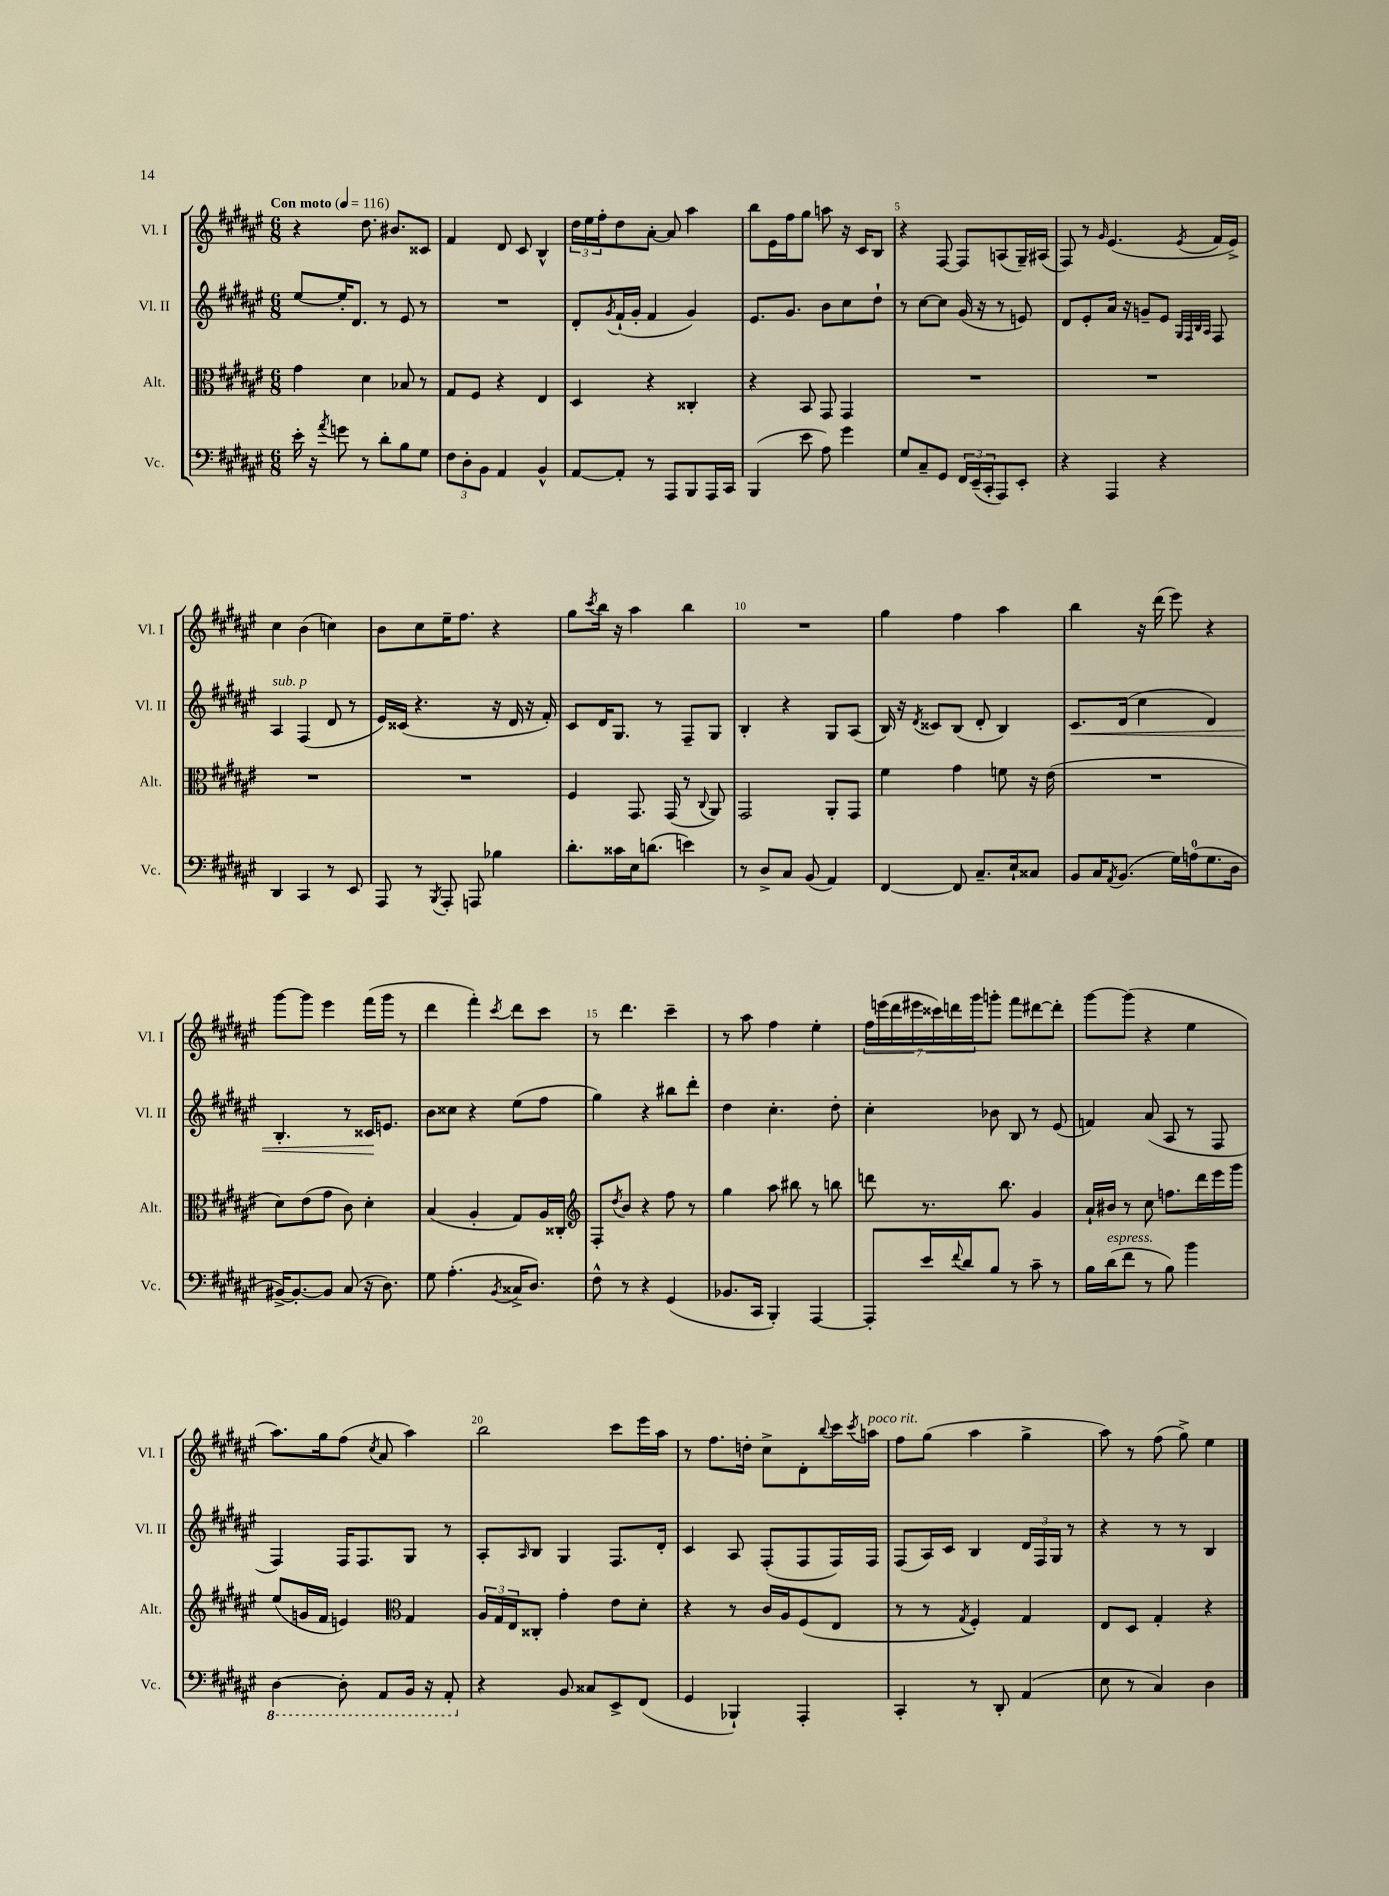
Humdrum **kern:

**kern	**kern	**kern	**dynam	**kern
*part4	*part3	*part2	*part2	*part1
*staff4	*staff3	*staff2	*staff2	*staff1
*I"Vc.	*I"Alt.	*I"Vl. II	*	*I"Vl. I
*I'Vc.	*I'Alt.	*I'Vl. II	*	*I'Vl. I
*clefF4	*clefC3	*clefG2	*	*clefG2
*k[f#c#g#d#a#e#]	*k[f#c#g#d#a#e#]	*k[f#c#g#d#a#e#]	*	*k[f#c#g#d#a#e#]
*M6/8	*M6/8	*M6/8	*	*M6/8
*MM116	*MM116	*MM116	*	*MM116
=1	=1	=1	=1	=1
!	!	!	!	!LO:TX:a:B:t=Con moto
16e#'\	4g#\	[8ee#/L	.	4r
16r	.	.	.	.
8qa#/	.	.	.	.
8gn\	.	16ee#'/K]	.	.
.	.	8.d#/J	.	.
8r	4d#\	.	.	8.dd#\
8d#'\L	.	8r	.	.
.	.	.	.	8.b#X/L
8B\	8B-X/	8e#/	.	.
8G#\J	8r	8r	.	8c##X/J
=2	=2	=2	=2	=2
12F#\L	8G#/L	2.r	.	4f#/
12D#'\	.	.	.	.
.	8F#/J	.	.	.
12BB\J	.	.	.	.
4AA#/	4r	.	.	8d#/
.	.	.	.	8c#/
4BB^^/	4E#/	.	.	4B^^/
=3	=3	=3	=3	=3
[8AA#/L	4D#/	8d#'/L	.	24dd#\LL
.	.	.	.	24ee#\
.	.	.	.	24ff#'\J
.	.	8qg#/	.	.
8AA#'/J]	.	(16f#`/L	.	8dd#\
.	.	16g#'/JJ	.	.
8r	4r	4f#/	.	[8a#'\J
8AAA#/L	.	.	.	8a#/]
8BBB/	4C##X'/	4g#/)	.	4aa#\
16AAA#/L	.	.	.	.
16CC#/JJ	.	.	.	.
=4	=4	=4	=4	=4
(4BBB/	4r	8.e#/L	.	8bb\L
.	.	.	.	16e#\L
.	.	8.g#/J	.	16ff#\J
8e#\	8BB/	.	.	8gg#\J
8A#\)	8GG#/	8b\L	.	8aan\
4g#\	4GG#/	8cc#\	.	16r
.	.	.	.	16c#/KL
.	.	8dd#`\J	.	8B/J
=5	=5	=5	=5	=5
8G#/L	2.r	8r	.	4r
8C#~/	.	[8cc#\L	.	.
8GG#/J	.	8cc#\J]	.	[8F#/
24FF#/LL	.	(16g#/	.	8F#/L]
(24EE#~/	.	.	.	.
.	.	16r	.	.
24CC#'/J	.	.	.	.
8AAA#/)	.	8r	.	(8An/
8EE#'/J	.	8en/)	.	16G#~/L)
.	.	.	.	(16A#X/JJ
=6	=6	=6	=6	=6
4r	2.r	8d#/L	.	8F#/)
.	.	8e#'/	.	8r
.	.	.	.	16qqg#/
4AAA#/	.	16a#/Jk	.	(4.e#/
.	.	16r	.	.
.	.	8gn~/L	.	.
4r	.	8e#/J	.	.
.	.	32qqG#/LLL	.	.
.	.	32qqF#/	.	.
.	.	32qqB/	.	.
.	.	32qqA#/JJJ	.	8qe#/
.	.	8F#/	.	16f#/LL
.	.	.	.	16e#^/JJ)
!!LO:LB:g=z
=7	=7	=7	=7	=7
!	!	!LO:TX:a:i:t=sub. p	!	!
4DD#/	2.r	4A#/	.	4cc#\
4CC#/	.	(4F#/	.	(4b\
8r	.	8d#/	.	4ccn\)
8EE#/	.	8r	.	.
=8	=8	=8	=8	=8
8AAA#/	2.r	16e#/LL)	.	8b\L
.	.	(16c##X/JJ	.	.
8r	.	4.r	.	8cc#\
8qBBB/	.	.	.	.
8AAA#'/	.	.	.	16ee#~\K
.	.	.	.	8.ff#\J
8AAAn/	.	.	.	.
4B-X\	.	16r	.	4r
.	.	16d#/	.	.
.	.	16r	.	.
.	.	16f#'/)	.	.
=9	=9	=9	=9	=9
8.d#'\L	4F#/	8c#/L	.	8gg#\L
.	.	.	.	8qccc#/
.	.	16d#/K	.	16bb\Jk
16c##X\L	.	8.G#/J	.	16r
16E#\J	8.GG#/	.	.	4aa#\
(8.dn\J	.	.	.	.
.	.	8r	.	.
.	(16GG#/	.	.	.
4en\)	8r	8F#~/L	.	4bb\
.	8qqC#/	.	.	.
.	8AA#/)	8G#/J	.	.
=10	=10	=10	=10	=10
8r	2GG#/	4B'/	.	2.r
8D#^/L	.	.	.	.
8C#/J	.	4r	.	.
(8BB/	.	.	.	.
4AA#/)	8AA#'/L	8G#/L	.	.
.	8GG#/J	(8A#/J	.	.
=11	=11	=11	=11	=11
[4FF#/	4f#\	16B/)	.	4gg#\
.	.	16r	.	.
.	.	8qd#/	.	.
.	.	8c##X/L	.	.
8FF#/]	4g#\	(8B/J	.	4ff#\
8.C#~/L	.	8d#'/	.	.
.	8fn\	4B/)	.	4aa#\
16E#`/k	.	.	.	.
8C##X/J	16r	.	.	.
.	(16e#\	.	.	.
=12	=12	=12	=12	=12
!	!	!	!LO:HP:b	!
8BB/L	2.r	8.c#/L	<	4bb\
16C#/K	.	.	.	.
8qAA#/	.	.	.	.
(8.BB/J	.	(16d#/Jk	.	.
.	.	4cc#\	.	16r
.	.	.	.	(16ddd#\
16G#\LL)	.	.	.	8eee#\)
(16An\J	.	.	.	.
8.G#\	.	4d#/)	.	4r
16D#\Jk	.	.	.	.
!!LO:LB:g=z
=13	=13	=13	=13	=13
[16BB#X^/KL)	8d#\L)	4.B'/	.	[8ggg#\L
8.BB#'/_	.	.	.	.
.	(8e#\	.	.	8ggg#\J]
8BB#/J]	8g#\J	.	.	4eee#\
(8C#/	8c#\)	8r	.	.
16r	4d#'\	16c##X/KL	.	(16fff#\LL
8.D#\)	.	8.en/J	[	16ggg#\JJ
.	.	.	.	8r
=14	=14	=14	=14	=14
8G#\	(4B/	8b\L	.	4ddd#\
(4.A#'\	.	8cc##X\J	.	.
.	4A#'/	4r	.	4fff#'\)
8qBB/	.	.	.	8qccc#/
16C##X^/KL	8G#/L)	(8ee#\L	.	8ddd#\L
8.D#/J)	.	.	.	.
.	16A#/L	8ff#\J	.	8ccc#\J
.	16C##X'/JJ	.	.	.
=15	=15	=15	=15	=15
*	*clefG2	*	*	*
8F#^^\	8F#'/L	4gg#\)	.	8r
.	8qdd#/	.	.	.
8r	8b/J	.	.	4.ddd#\
4r	4r	4r	.	.
(4GG#/	8ff#\	8bb#X\L	.	4ccc#~\
.	8r	8ddd#'\J	.	.
=16	=16	=16	=16	=16
8.BB-X/L	4gg#\	4dd#\	.	8r
.	.	.	.	8aa#\
16CC#/Jk	.	.	.	.
4BBB'/)	8aa#\	4.cc#'\	.	4ff#\
.	8bb#X\	.	.	.
[4AAA#/	8r	.	.	4ee#'\
.	8bbn\	8dd#'\	.	.
=17	=17	=17	=17	=17
8AAA#'/L]	8dddn\	4cc#'\	.	28ff#\LL
.	.	.	.	(28eeen\
.	.	.	.	28ddd#\
.	.	.	.	28eee#X\
16e#/L	8.r	.	.	.
.	.	.	.	28ccc##X\)
.	.	.	.	28dddn\
8qqf#/	.	.	.	.
16d#/J	.	.	.	.
.	.	.	.	28ggg#\J
8B/J	.	8b-X\	.	8gggn'\J
.	8.bb\	.	.	.
8r	.	8B/	.	8fff#\L
8c#~\	4g#/	8r	.	[8ddd#X\
8r	.	(8e#/	.	8ddd#'\J]
=18	=18	=18	=18	=18
16B\LL	16a#`/LL	4fn/)	.	[8ggg#\L
!LO:TX:a:i:t=espress.	!	!	!	!
(16d#\J	16b#X/JJ	.	.	.
8f#\J	8r	.	.	(8ggg#\J]
8r	8cc#\	(8a#/	.	4r
8B\)	8.ffn\L	8A#/	.	.
4b\	.	8r	.	4ee#\
.	16ddd#\L	.	.	.
.	16eee#\	8F#/	.	.
.	16ggg#\JJ	.	.	.
!!LO:LB:g=z
=19	=19	=19	=19	=19
*8ba	*	*	*	*
[4DD#\	(8ee#/L	4F#/)	.	8.aa#\L)
.	16gn/L	.	.	.
.	16f#/JJ	.	.	16gg#\k
8DD#'\]	4en/)	16F#/KL	.	(8ff#\J
.	.	8.F#/	.	.
.	.	.	.	8qcc#/
8AAA#/L	.	.	.	8a#/
*	*clefC3	*	*	*
16BBB/Jk	4G#/	8G#/J	.	4aa#\)
16r	.	.	.	.
8AAA#'/	.	8r	.	.
=20	=20	=20	=20	=20
*X8ba	*	*	*	*
4r	24A#/LL	8A#'/L	.	2bb\
.	24G#/	.	.	.
.	24E#/J	.	.	.
.	.	16qqA#/	.	.
.	8C##X'/J	8B/J	.	.
8BB/	4g#'\	4G#/	.	.
8C##X/L	.	.	.	.
8EE#^/	8e#\L	8.F#/L	.	8ccc#\L
(8FF#/J	8d#'\J	.	.	16eee#\L
.	.	16d#'/Jk	.	16aa#\JJ
=21	=21	=21	=21	=21
4GG#/	4r	4c#/	.	8r
.	.	.	.	8.ff#\L
4BBB-X`/)	8r	8A#/	.	.
.	.	.	.	16ddn'\Jk
.	16c#/LL	(8F#'/L	.	8cc#^\L
.	16A#/J	.	.	.
4AAA#'/	(8F#/	8F#/	.	8d#'\
.	.	.	.	8qqbb/
.	8E#/J	16F#/L)	.	16ccc#\L
.	.	.	.	8qccc#/
!	!	!	!	!LO:TX:a:i:t=poco rit.
.	.	16F#/JJ	.	16aan\JJ
=22	=22	=22	=22	=22
4CC#'/	8r	(8F#/L	.	8ff#\L
.	8r	16A#/L)	.	(8gg#\J
.	.	16c#/JJ	.	.
.	8qG#/	.	.	.
8r	4F#'/)	4B/	.	4aa#\
8DD#'/	.	.	.	.
(4AA#/	4G#/	24d#/LL	.	4gg#^\
.	.	24F#/	.	.
.	.	24G#/JJ	.	.
.	.	8r	.	.
=23	=23	=23	=23	=23
8E#\	8E#/L	4r	.	8aa#\)
8r	8D#/J	.	.	8r
4C#/)	4G#'/	8r	.	(8ff#\
.	.	8r	.	8gg#^\)
4D#\	4r	4B/	.	4ee#\
==	==	==	==	==
*-	*-	*-	*-	*-
